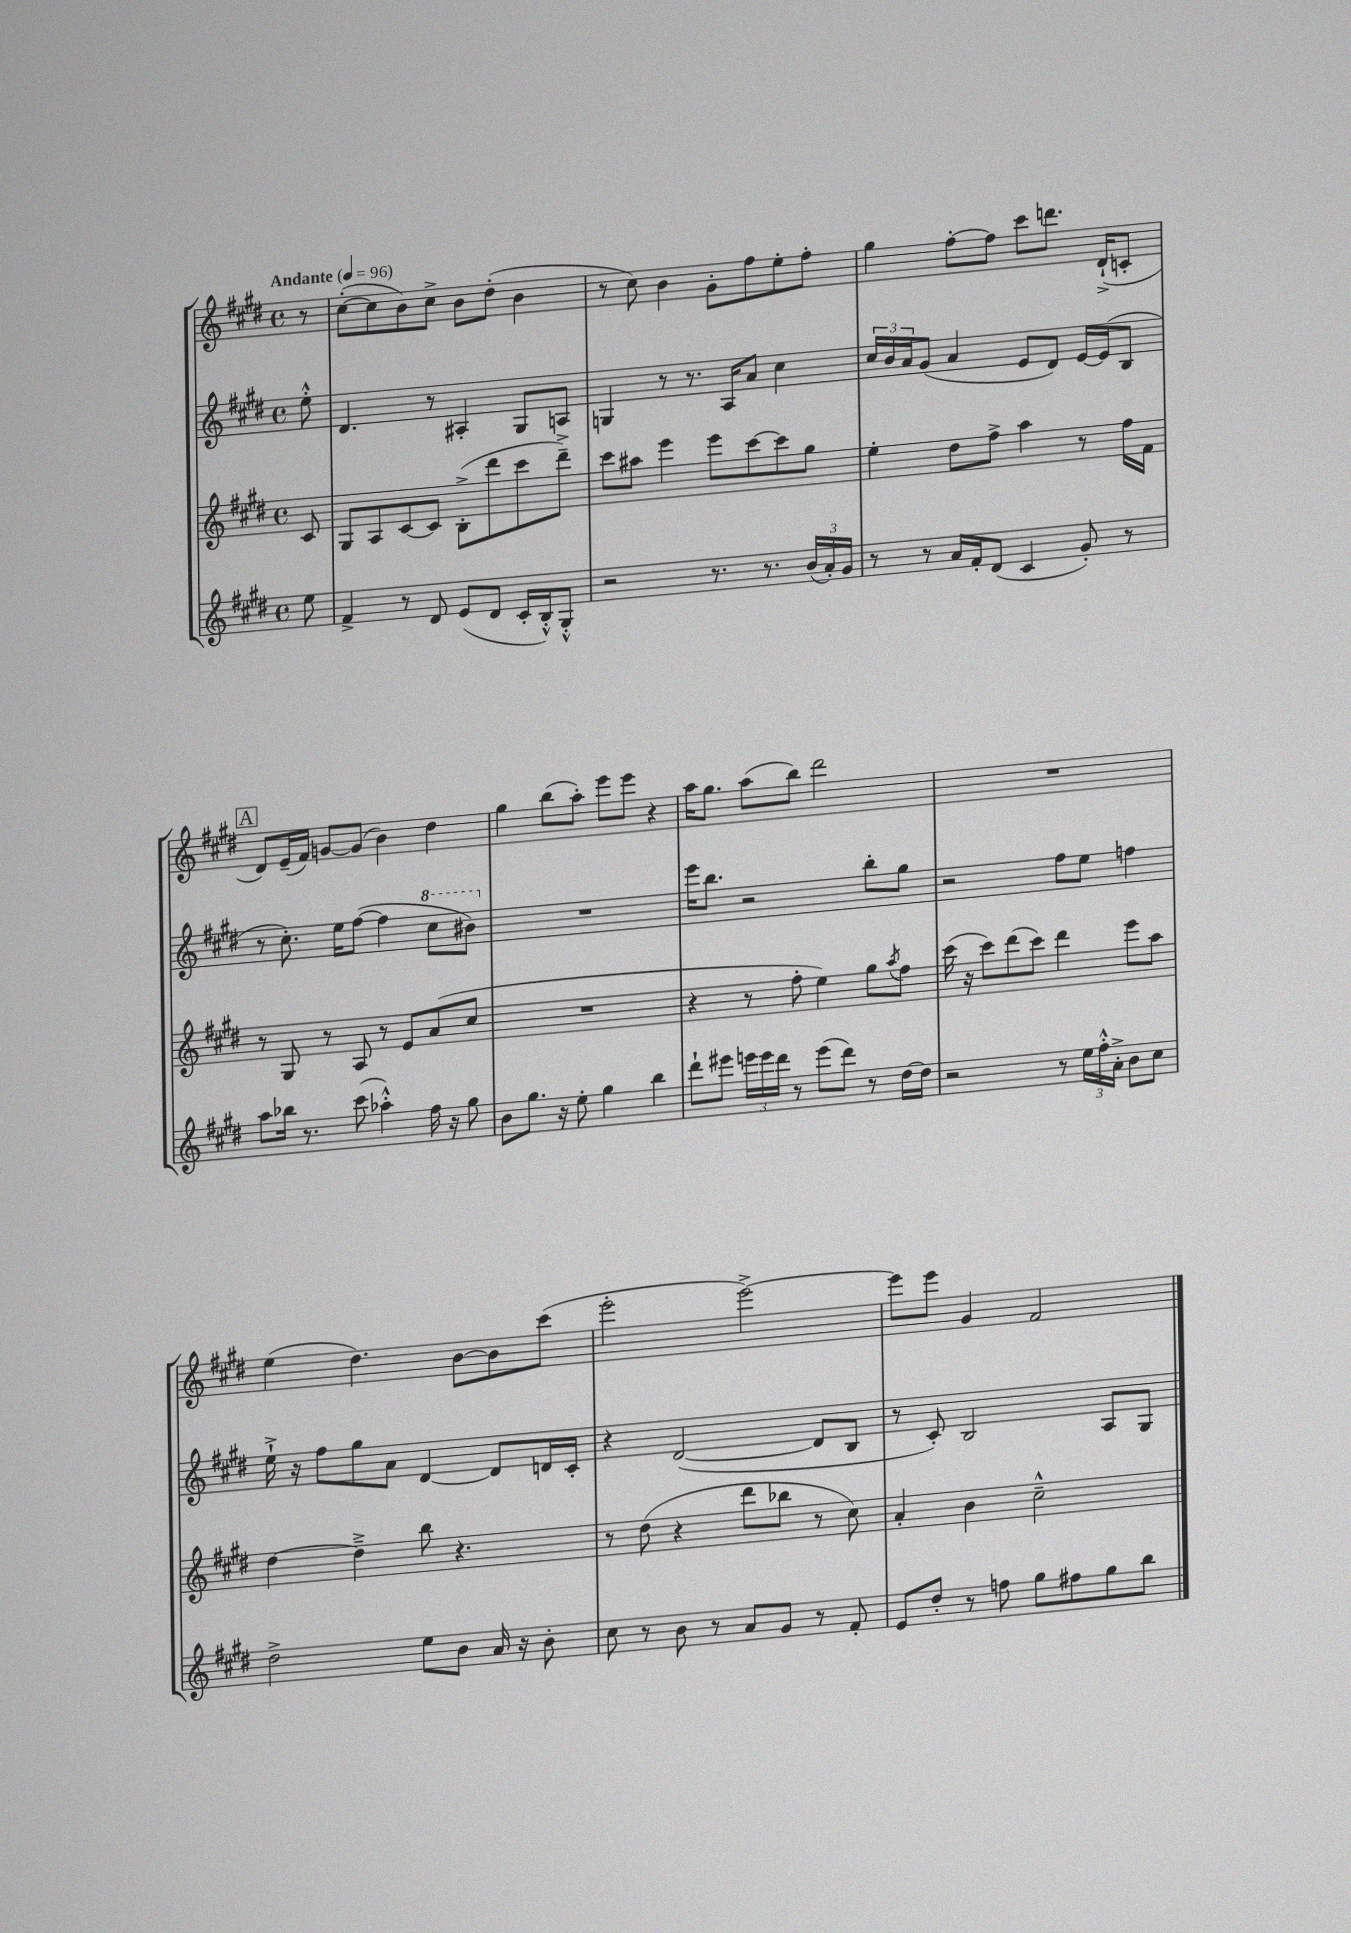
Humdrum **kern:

**kern	**kern	**kern	**kern
*staff4	*staff3	*staff2	*staff1
*clefG2	*clefG2	*clefG2	*clefG2
*k[f#c#g#d#]	*k[f#c#g#d#]	*k[f#c#g#d#]	*k[f#c#g#d#]
*M4/4	*M4/4	*M4/4	*M4/4
*met(c)	*met(c)	*met(c)	*met(c)
*MM96	*MM96	*MM96	*MM96
8ee	8c#	8ee'^^	8r
=	=	=	=
4f#^	8G#	4.d#	([8cc#'
.	8A	.	8cc#]
8r	[8c#	.	8b)
8d#	8c#]	8r	8cc#^
(8e	(8B'^	4A#'	8b
8d#	8ddd#	.	(8dd#'
16c#'	8ccc#	8G#	4b
16B'^^)	.	.	.
8G#'^^	8ddd#~^)	8A	.
=	=	=	=
2r	8ccc#	4G	8r
.	8aa#	.	8cc#)
.	4eee	8r	4b
.	.	8.r	.
8.r	8eee	.	8g#'
.	.	16A	.
.	[8ccc#	8a	8ff#
8.r	.	.	.
.	8ccc#]	4cc#	8ee'
(24b	8gg#	.	8ff#'
24a')	.	.	.
24g#	.	.	.
=	=	=	=
8r	4ee'	24cc#	4gg#
.	.	24b	.
.	.	24a	.
8r	.	(8g#	.
16a	8dd#	4a	[8ff#'
16f#'	.	.	.
(8d#	8ff#^	.	8ff#]
4c#	4aa	8e	8ccc#
.	.	8d#)	8.ddd
8g#')	8r	[16e	.
.	.	(16e]	(16d#`^
8r	16ff#	8B	8c'
.	16f#	.	.
=	=	=	=
8aa	8r	8r	8d#)
16bb-	8G#	8.cc#')	(16e~
8.r	.	.	16f#)
.	8r	.	[8g
.	.	16ee	.
(8ccc#	8A	([8ff#	(8g]
4aa-'^^)	8r	4ff#]	4b)
.	8e	.	.
16ff#	(8a	8ccc#	4dd#
16r	.	.	.
8gg#	8cc#	8bb#)	.
=	=	=	=
8b	1r	1r	4gg#
8.gg#	.	.	.
.	.	.	(8bb
16r	.	.	.
8ee'	.	.	8aa')
4gg#	.	.	8eee
.	.	.	8eee
4bb	.	.	4r
=	=	=	=
8ddd#`	4r	16eee	16aa
.	.	8.bb	8.gg#
8eee#	.	.	.
24eee	8r	2r	(8aa
24eee	.	.	.
24ddd#	.	.	.
8r	8ff#'	.	8bb)
(8eee	4ee)	.	2ddd#
8ddd#)	.	.	.
8r	8gg#	8bb'	.
.	8qaa	.	.
[16dd#	8ff#	8gg#	.
16dd#]	.	.	.
=	=	=	=
2r	(16ccc#	2r	1r
.	16r	.	.
.	8ccc#)	.	.
.	(8ddd#	.	.
.	8ccc#)	.	.
8r	4ddd#	8ff#	.
24ee	.	8ee	.
24ff#'^^	.	.	.
24a'^	.	.	.
8b	8eee	4ff	.
8cc#	8aa	.	.
=	=	=	=
2dd#^	[4dd#	16ee`^	(4ee
.	.	16r	.
.	.	8ff#	.
.	4dd#~^]	8gg#	4.dd#)
.	.	8a	.
8ee	8bb	[4d#	.
8b	4.r	.	[8b
16a	.	8d#]	8b]
16r	.	.	.
8b'	.	16d	(8ccc#
.	.	16c#'	.
=	=	=	=
8cc#	8r	4r	2eee'
8r	(8dd#	.	.
8b	4r	([2d#	.
8r	.	.	.
8a	8ddd#	.	[2eee^)
8g#	8bb-	.	.
8r	8r	8d#]	.
8f#'	8cc#)	8B	.
=	=	=	=
8e	4a'	8r	8eee]
8dd#'	.	8c#')	8eee
8r	4b	2B	4g#
8ff	.	.	.
8gg#	2cc#~^^	.	2f#
8ff#	.	.	.
8gg#	.	8A	.
8bb	.	8G#	.
==	==	==	==
*-	*-	*-	*-
